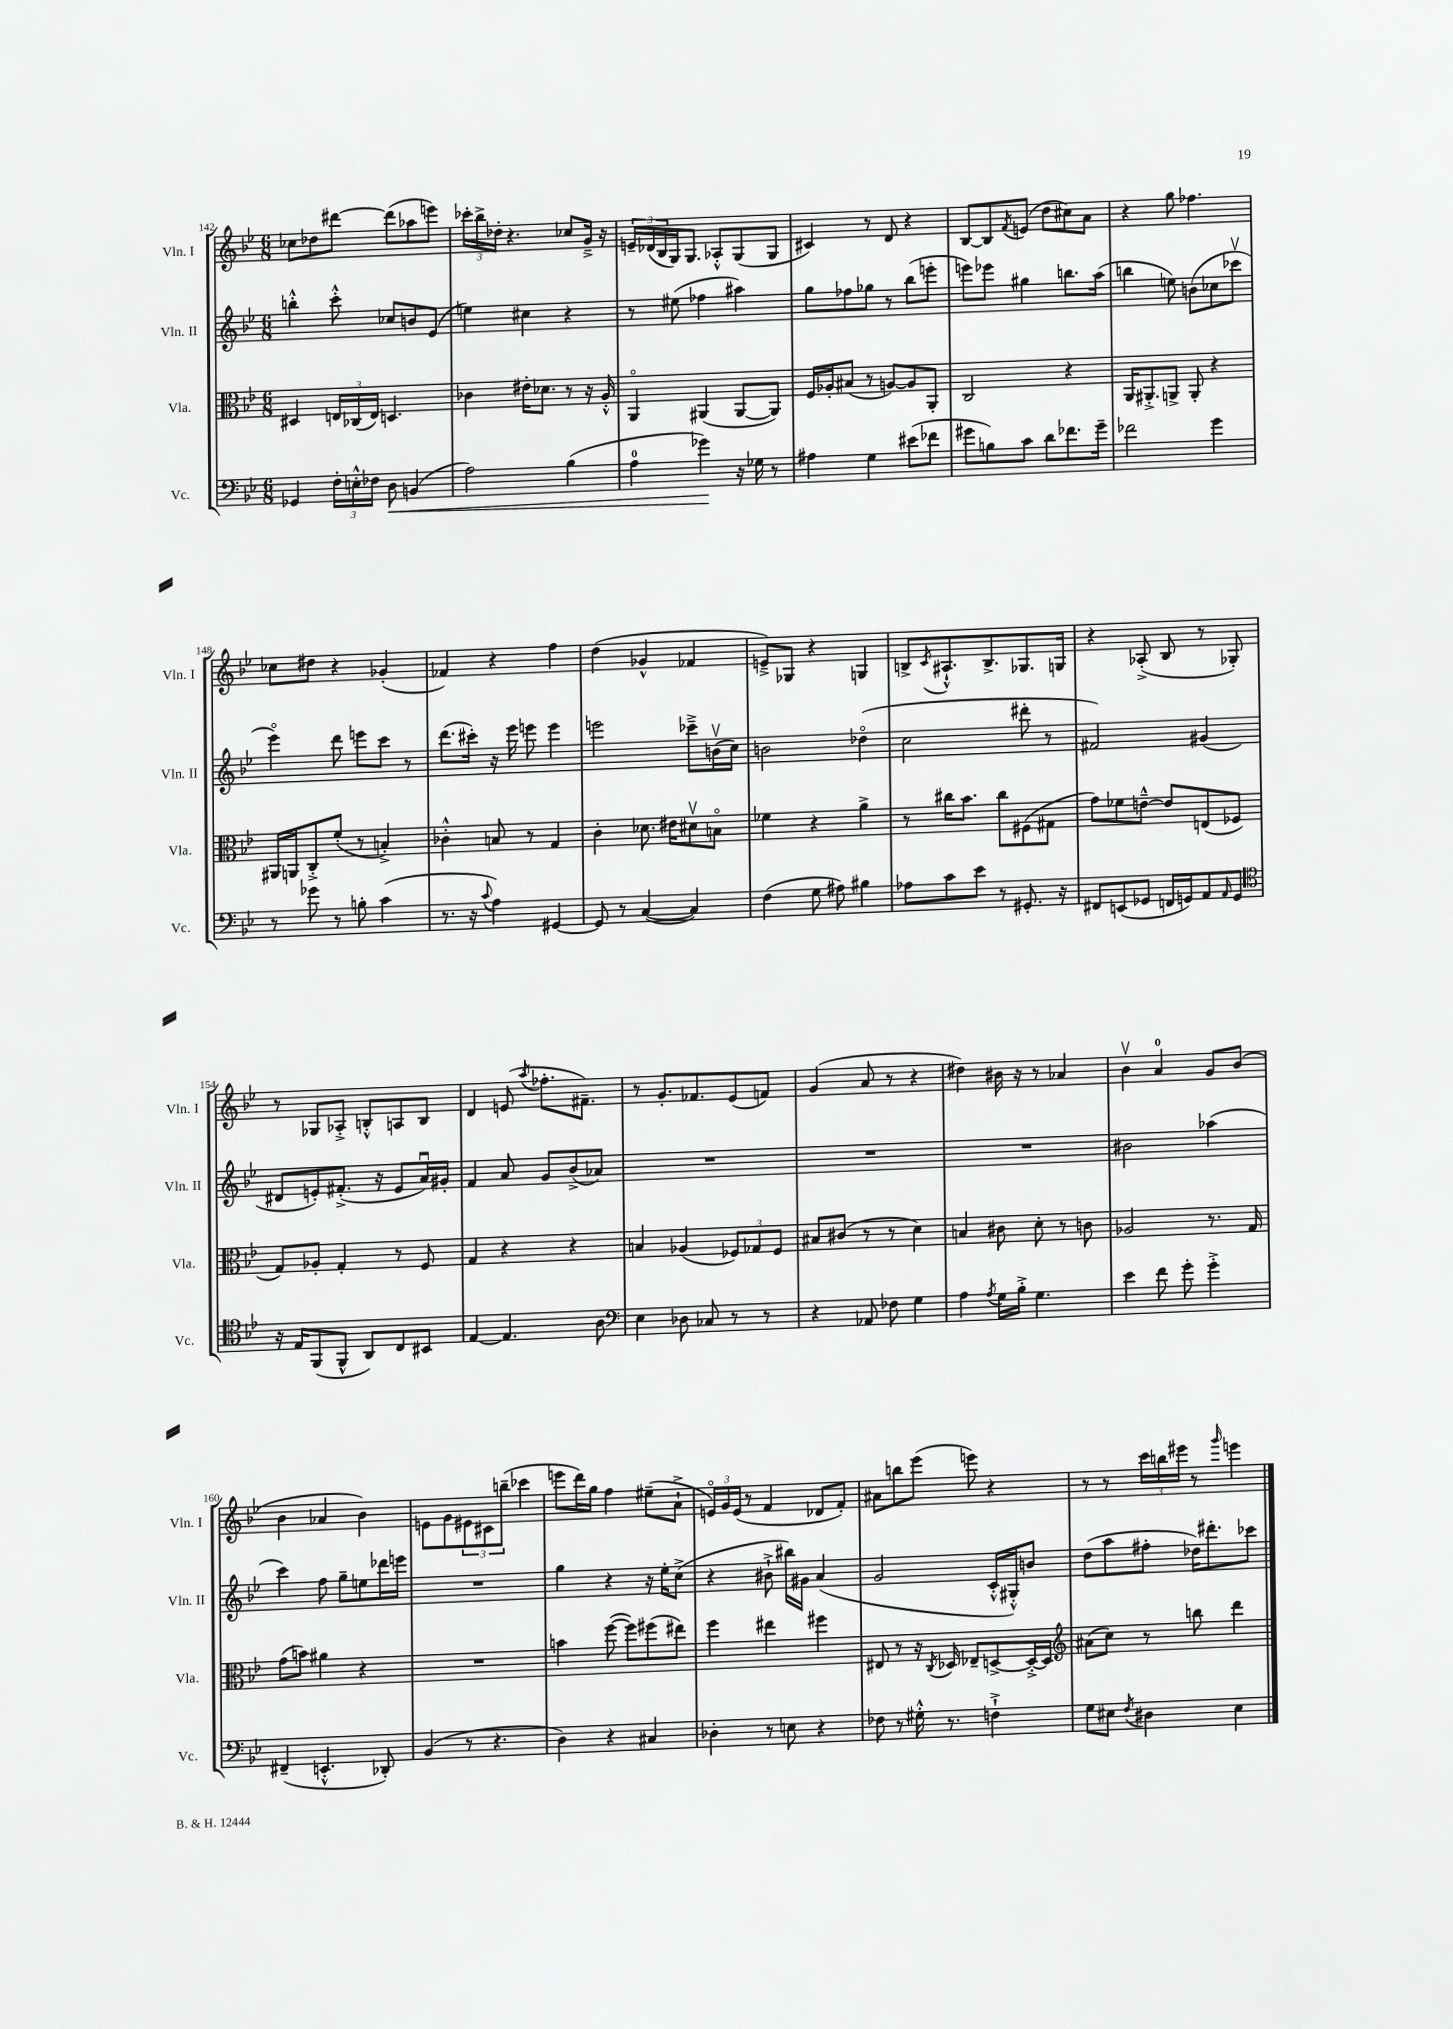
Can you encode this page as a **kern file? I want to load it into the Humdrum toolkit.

**kern	**dynam	**kern	**kern	**kern
*part4	*part4	*part3	*part2	*part1
*staff4	*staff4	*staff3	*staff2	*staff1
*I"Vc.	*	*I"Vla.	*I"Vln. II	*I"Vln. I
*I'Vc.	*	*I'Vla.	*I'Vln. II	*I'Vln. I
*clefF4	*	*clefC3	*clefG2	*clefG2
*k[b-e-]	*	*k[b-e-]	*k[b-e-]	*k[b-e-]
*M6/8	*	*M6/8	*M6/8	*M6/8
=142	=142	=142	=142	=142
4GG-X/	.	4D#X/	4bbn'^^\	8cc-X\L
.	.	.	.	8dd-X\
24F'\LL	.	24En/LL	8ccc'^^\	[8ddd#X\J
24En'^^\	.	(24C-X/	.	.
24F-X\JJ	.	24E/JJ)	.	.
!	!LO:HP:b	!	!	!
8D\	<	4.Dn/	8cc-X/L	(8ddd#\L]
(4BBn/	.	.	8bn/	8aa-X\
.	.	.	(8e-/J	8eeen\J)
=143	=143	=143	=143	=143
2A\)	.	4c-X\	4een\)	24ccc-X'\LL
.	.	.	.	24bb-^\
.	.	.	.	24dd-X'\JJ
.	.	.	.	4.r
.	.	16e#X'\KL	4cc#X\	.
.	.	8.d-X\J	.	.
(4B-\	.	8r	4r	8cc-X/L
.	.	16r	.	16g~^/Jk
.	.	16A'^^/	.	16r
=144	=144	=144	=144	=144
4A\	.	4AA/	8r	24en~/LL
.	.	.	.	(24d-X/
.	.	.	.	24B-/
.	.	.	(8ee#X\	16G/J)
.	.	.	.	8.G/J
4g-X\)	.	(4AA#X/	4ff-X\	.
.	.	.	.	8A-X'^^/L
16r	[	[8AA#/L	4aa#X\)	(8G/
16G-X\	.	.	.	.
8r	.	8AA#/J])	.	8G/J
=145	=145	=145	=145	=145
4A#X\	.	16F/LL	8gg\L	4c#X/)
.	.	16A-X'/J	.	.
.	.	(8B#X/J	8ff-X\	.
4G\	.	8r	8gg-X\J	8r
.	.	[8An/L)	8r	8d/
(8e#X\L	.	8A/]	(8bb-\L	4r
8f-X\J	.	8AA'/J	8eeen'\J	.
=146	=146	=146	=146	=146
8g#X\L	.	2C/	8eeen\L)	[8B-/L
8Bn\)	.	.	8eee-X\J	8B-/]
.	.	.	.	8qf/
8c\J	.	.	4gg#X\	(8en/J
8d\L	.	.	.	8dd\L
8.f-X\	.	4r	8.bbn\L	8cc#X\)
.	.	.	.	8a\J
16g#~\Jk	.	.	(16aa\Jk	.
=147	=147	=147	=147	=147
2f-X\	.	16AA/KL	4bbn\	4r
.	.	8.AA#X'^/	.	.
.	.	8AAn^/J	8een\)	8gg\
.	.	8AA'/	(8bn\L	4.ff-X\
4g\	.	4r	8cc-X\	.
.	.	.	8ccc-Xv\J	.
!!LO:LB:g=z
=148	=148	=148	=148	=148
8r	.	16AA#X/LL	4eee-\)	8cc-X\L
.	.	16AAn/J	.	.
8g-X\	.	8C'^/	.	8dd#X\J
8r	.	(8f'/J	8ddd\	4r
8Bn'\	.	8r	8eeen\L	.
(4c\	.	4Bn'^/)	8ccc\J	(4g-X'/
.	.	.	8r	.
=149	=149	=149	=149	=149
8.r	.	4c-X'^^\	(8.ddd\L	4f-X/)
16r	.	.	16ccc#X'\Jk)	.
8qqc/	.	.	.	.
4A\)	.	8Bn/	16r	4r
.	.	.	16eee-\	.
.	.	8r	8eeen\	.
[4GG#X/	.	4G/	4eee\	4ff\
=150	=150	=150	=150	=150
8GG#/]	.	4c'\	2eeen\	(4dd\
8r	.	.	.	.
([4C/	.	8.d-X\	.	4g-X^^/
.	.	16e#X\KL	.	.
4C/])	.	8d#Xv\	8ccc-X~^\L	4f-X/
.	.	8Bn\J	(16bnv\L	.
.	.	.	16cc\JJ)	.
=151	=151	=151	=151	=151
(4F\	.	4f-X\	2bn\	8en~^/L)
.	.	.	.	8G-X/J
8G\	.	4r	.	4r
8A#X\)	.	.	.	.
4B#X\	.	4a^\	(4dd-X\	4Gn/
=152	=152	=152	=152	=152
8A-X\L	.	8r	2cc\	8Bn^/L
.	.	.	.	8qc/
8c\	.	16cc#X\KL	.	8.A#X`^^/
.	.	8.b-\J	.	.
8e-\J	.	.	.	.
.	.	.	.	8.B^/
8r	.	8cc#\L	.	.
8.GG#X'/	.	(8F#X\	8ddd#X'\	8.G-X/
.	.	8G#X\J	8r	.
16r	.	.	.	16Gn/Jk
=153	=153	=153	=153	=153
8FF#X/L	.	8g\L)	2f#X/)	4r
(8EEn/	.	8f-X\	.	.
8GG-X/J	.	[8en~^^\J	.	(8A-X'^/
16FFn/LL	.	8e/L]	.	8B-/
16GGn/J)	.	.	.	.
8AA/	.	(8En/	(4g#X/	8r
16qqAA/	.	.	.	.
8GG/J	.	8F-X/J	.	8G-X'/)
!!LO:LB:g=z
=154	=154	=154	=154	=154
*clefC4	*	*	*	*
16r	.	8G/L)	8d#X/L	8r
16E-/KL	.	.	.	.
(8FF/	.	8A-X'/J	8en'/)	8G-X/L
8FF^^/J	.	4G'/	(8.f#X'^/J	8A-X'^/J
8AA/L)	.	.	.	8Bn'^^/L
.	.	.	16r	.
8C/	.	8r	8e/L	8An/
8BB#X/J	.	8F/	16au/L)	8B/J
.	.	.	16g#X'/JJ	.
=155	=155	=155	=155	=155
[4E-/	.	4G/	4f/	4d/
4.E-/]	.	4r	8a/	(8en/
.	.	.	.	8qaa/
.	.	.	8g/L	8.ff-X'\L
.	.	4r	(8b-^/	.
.	.	.	.	8.f#X~\J)
8A\	.	.	8a-X/J)	.
=156	=156	=156	=156	=156
*clefF4	*	*	*	*
4E-\	.	4Bn/	2.r	8r
.	.	.	.	8.g'/L
8D-X\	.	(4A-X/	.	.
.	.	.	.	8.f-X/
8C-X/	.	.	.	.
8r	.	12F-X/L)	.	(8e-/
.	.	12G-X/	.	.
8r	.	.	.	8fn/J)
.	.	12F-/J	.	.
=157	=157	=157	=157	=157
4r	.	8B#X/L	2.r	(4g/
.	.	(8c#X/J	.	.
8AA-X/	.	8r	.	8a/
8F-X\	.	8r	.	8r
4G\	.	4d\)	.	4r
=158	=158	=158	=158	=158
4A\	.	4Bn/	2.r	4dd#X\)
8qA/	.	.	.	.
16G\LL	.	8c#X\	.	16b#X\
16B-'^\JJ	.	.	.	16r
4.G\	.	8d'\	.	8r
.	.	8r	.	4a-X/
.	.	8cn\	.	.
=159	=159	=159	=159	=159
4e-\	.	2A-X/	2b#X\	4b-v\
8f\	.	.	.	4a/
8g'\	.	.	.	.
4g'^\	.	8.r	(4aa-X\	8g/L
.	.	.	.	(8b-/J
.	.	16G/	.	.
!!LO:LB:g=z
=160	=160	=160	=160	=160
(4FF#X~/	.	(8g\L	4ccc\)	4b-\
.	.	8bn\J)	.	.
4.EEn'^^/	.	4a#X\	8ff\	4a-X/
.	.	.	8gg~\L	.
.	.	4r	8een\	4b-\)
8DD-X'/)	.	.	16ddd-X\L	.
.	.	.	16eeen\JJ	.
=161	=161	=161	=161	=161
(4BB-/	.	2.r	2.r	8en\L
.	.	.	.	8g\
8r	.	.	.	12e#X\
.	.	.	.	12c#X\
4.r	.	.	.	.
.	.	.	.	(12bbn~\J
.	.	.	.	4ccc-X\
=162	=162	=162	=162	=162
4D\)	.	4bn\	4gg\	8eeen\L
.	.	.	.	16ddd\L)
.	.	.	.	16gg\JJ
4r	.	([8ff\	4r	4ff\
.	.	8ff\L])	.	.
4C#X/	.	(8ff#X\	16r	(8ee#X~\L
.	.	.	16ee-'\KL	.
.	.	8ee#X\J)	(8cc^\J	8a`^\J
=163	=163	=163	=163	=163
4D-X'\	.	4ff\	4r	24en/LL)
.	.	.	.	24g/
.	.	.	.	(24e/JJ
.	.	.	.	8r
8r	.	4ee#X\	8b#X`^\	4f/
8En\	.	.	16bb#X\LL)	.
.	.	.	16g#X\JJ	.
4r	.	4ff#X\	(4a/	8d-X/L
.	.	.	.	8f'/J)
=164	=164	=164	=164	=164
8F-X\	.	8E#X/	2g/	8a#X\L
8r	.	8r	.	8bbn\
16G#X'^^\	.	16r	.	(8eee-\J
.	.	8qC/	.	.
8.r	.	16D-X/	.	.
.	.	8E-X~/L	.	8eeen\)
4Fn`^\	.	[8Dn^/	16c'^^/LL	4r
.	.	.	16G#X'^^/J)	.
.	.	16D'^/L_	8bn/J	.
.	.	16D/JJ]	.	.
=165	=165	=165	=165	=165
*	*	*clefG2	*	*
8G\L	.	(8a#X\L	(8dd\L	8r
8E#X\J	.	8cc\J)	8aa\	8r
8qF/	.	.	.	.
4D#X\	.	8r	8ff#X'\J	24ccc\LL
.	.	.	.	24bbn\
.	.	.	.	24eee#X\JJ
.	.	8bbn\	16dd-X\KL)	8r
.	.	.	8.ddd#X'\	.
.	.	.	.	16qqggg/
4E#\	.	4ddd\	.	4eeen\
.	.	.	8ccc-X\J	.
==	==	==	==	==
*-	*-	*-	*-	*-
